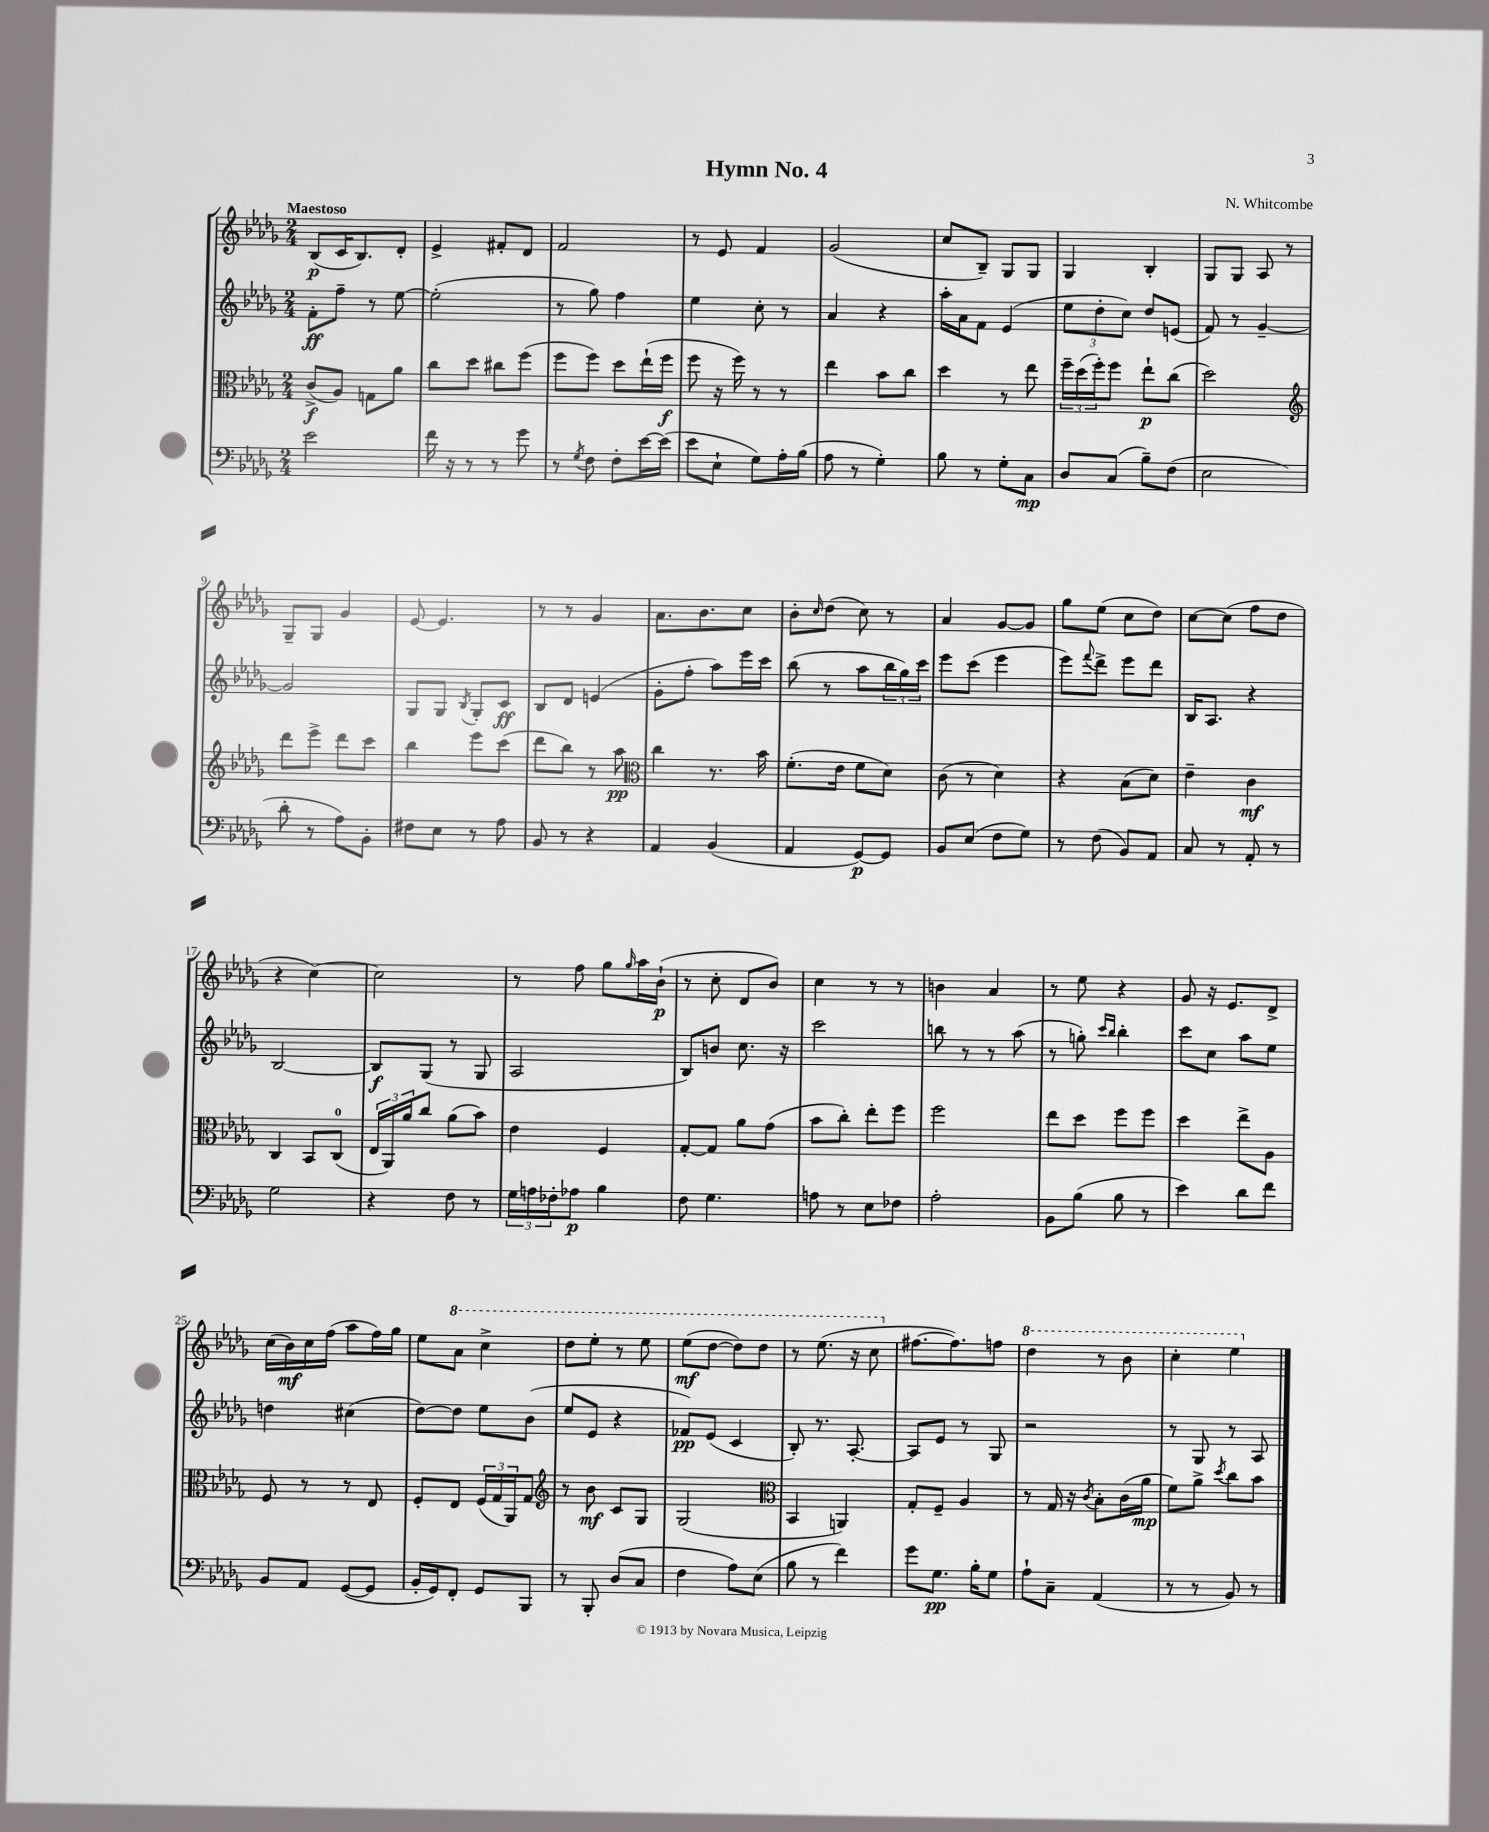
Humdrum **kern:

**kern	**kern	**kern	**kern
*staff4	*staff3	*staff2	*staff1
*clefF4	*clefC3	*clefG2	*clefG2
*k[b-e-a-d-g-]	*k[b-e-a-d-g-]	*k[b-e-a-d-g-]	*k[b-e-a-d-g-]
*M2/4	*M2/4	*M2/4	*M2/4
2e-	(8c^	8f'	(8B-
.	8A-)	8ff~	16c
.	.	.	8.B-)
.	8G	8r	.
.	8a-	[8ee-	8d-'
=	=	=	=
16f	8cc	(2ee-']	4e-^
16r	.	.	.
8r	8dd-	.	.
8r	8cc#	.	8f#'
8g-	(8ff	.	8d-
=	=	=	=
8r	8ff	8r	2f
8qG-	.	.	.
8F	8ff)	8gg-)	.
8F'	8dd-	4ff	.
[16e-	(16ee-`	.	.
(16e-]	16ff	.	.
=	=	=	=
8e-	8ff	4ee-	8r
8E-`	16r	.	8e-
.	16ff)	.	.
8G-)	8r	8cc'	4f
16A-'	8r	8r	.
(16B-	.	.	.
=	=	=	=
8A-	4ee-	4a-	(2g-
8r	.	.	.
4G-')	8b-	4r	.
.	8cc	.	.
=	=	=	=
8B-	4dd-	16aa-'	8cc
.	.	16a-	.
8r	.	8f	8B-~)
8G-'	8r	(4e-	8G-
8C	8ee-	.	8G-
=	=	=	=
8D-	24ff~	12ee-	4G-
.	(24dd-	.	.
.	24ff')	12dd-'	.
(8C	8ff	.	.
.	.	12cc)	.
8B-~)	8ee-`	8dd-	4B-'
(8F	(8cc	(8e	.
=	=	=	=
2E-	2dd-)	8f)	8G-
.	.	8r	8G-
.	.	[4g-~	8A-
.	.	.	8r
=	=	=	=
*	*clefG2	*	*
8d-'	8ddd-	2g-]	8G-~
8r	8eee-^	.	8G-
8A-)	8ddd-	.	4g-
8BB-'	8ccc	.	.
=	=	=	=
8F#	4bb-	8G-	[8e-
8E-	.	8G-	4.e-]
.	.	8qB-	.
8r	8eee-	8G-'	.
8A-	(8ccc	8c	.
=	=	=	=
8BB-	8ddd-	8B-	8r
8r	8bb-)	8d-	8r
4r	8r	(4e	4g-
.	8aa-	.	.
=	=	=	=
*	*clefC3	*	*
4AA-	4cc	8g-'	8.a-
.	.	8ff'	.
.	.	.	8.b-
(4BB-	8.r	8aa-)	.
.	.	16eee-	8cc
.	16b-	16ccc	.
=	=	=	=
4AA-	(8.f'	(8bb-	8b-'
.	.	.	16qqcc
.	.	8r	(8dd-
.	16e-	.	.
[8GG-)	8f	8aa-	8cc)
8GG-]	8d-)	24bb-	8r
.	.	24gg-)	.
.	.	24ccc	.
=	=	=	=
8BB-	(8c	8eee-	4a-
(8E-	8r	(8ccc	.
8F	4d-)	4eee-	[8g-
8G-)	.	.	8g-]
=	=	=	=
8r	4r	8eee-)	8gg-
.	.	8qqfff	.
(8F	.	8ddd-^	(8ee-
8BB-)	(8B-	8eee-	8cc
8AA-	8d-)	8ddd-	8dd-)
=	=	=	=
8C	4e-~	16B-	[8cc
.	.	8.A-	.
8r	.	.	(8cc]
8AA-'	4c	4r	8ff
8r	.	.	8dd-
=	=	=	=
2G-	4C	[2B-	4r
.	8BB-	.	[4cc)
.	(8C	.	.
=	=	=	=
4r	24E-	8B-]	2cc]
.	24AA-)	.	.
.	24a-	.	.
.	8cc	(8G-	.
8F	(8a-	8r	.
8r	8b-)	8G-	.
=	=	=	=
24G-	4e-	2A-	8r
24A	.	.	.
24F-'	.	.	.
8A-	.	.	8ff
4B-	4F	.	8gg-
.	.	.	16qqgg-
.	.	.	16aa-
.	.	.	(16b-`
=	=	=	=
8F	[8G-'	8B-)	8r
4.G-	8G-]	8b	8cc'
.	8a-	8.cc	8d-
.	(8g-	.	8b-)
.	.	16r	.
=	=	=	=
8A	8b-	2ccc	4cc
8r	8cc')	.	.
8E-	8ee-'	.	8r
8F-	8ff	.	8r
=	=	=	=
2A-'	2ff	8bb	4b
.	.	8r	.
.	.	8r	4a-
.	.	(8aa-	.
=	=	=	=
8BB-	8ee-	8r	8r
(8B-	8dd-	8gg')	8ee-
.	.	16qqccc	.
.	.	16qqbb-	.
8B-	8ff	4bb-'	4r
8r	8ff	.	.
=	=	=	=
4e-)	4dd-	8ccc	8g-
.	.	8cc	16r
.	.	.	8.e-
8d-	8ee-^	8aa-	.
8f	8A-	8ee-	8d-^
=	=	=	=
8BB-	8F	4dd	(16cc
.	.	.	16b-)
8AA-	8r	.	16cc
.	.	.	(16ff
([8GG-	8r	(4cc#	8aa-
8GG-]	8E-	.	16ff)
.	.	.	16gg-
=	=	=	=
16BB-'	8F'	[8dd-)	8ee-
16GG-)	.	.	.
8FF'	8E-	8dd-]	8aa-
8GG-	(24F	8ee-	4ccc^
.	24G-	.	.
.	24AA-)	.	.
8BBB-	8G-	(8b-	.
=	=	=	=
*	*clefG2	*	*
8r	8r	8ee-	8ddd-
8BBB-'	8b-	8e-	8eee-'
(8D-	8c	4r	8r
8C	8G-	.	8eee-
=	=	=	=
4F	(2G-	8f-)	(8eee-
.	.	(8e-	[8ddd-
8A-)	.	4c	8ddd-])
(8E-	.	.	8ddd-
=	=	=	=
*	*clefC3	*	*
8B-	4BB-	8B-')	8r
8r	.	8.r	(8.eee-
4f)	4AA)	.	.
.	.	[8.A-'	16r
.	.	.	8ccc
=	=	=	=
8g-	8G-'	8A-]	[8.ff#
8.G-	8F~	8e-	.
.	.	.	8.ff#])
.	4A-	8r	.
16B-'	.	.	.
8G-	.	8G-	8ff
=	=	=	=
8A-`	8r	2r	4ddd-
8C~	16G-	.	.
.	16r	.	.
.	8qc	.	.
(4AA-	8B-'	.	8r
.	(16c	.	8bb-
.	16a-	.	.
=	=	=	=
8r	8f)	8r	4ccc'
8r	8a-^	8G-	.
.	8qdd-	.	.
8BB-)	8cc	8r	4eee-
8r	8b-	8A-	.
==	==	==	==
*-	*-	*-	*-
